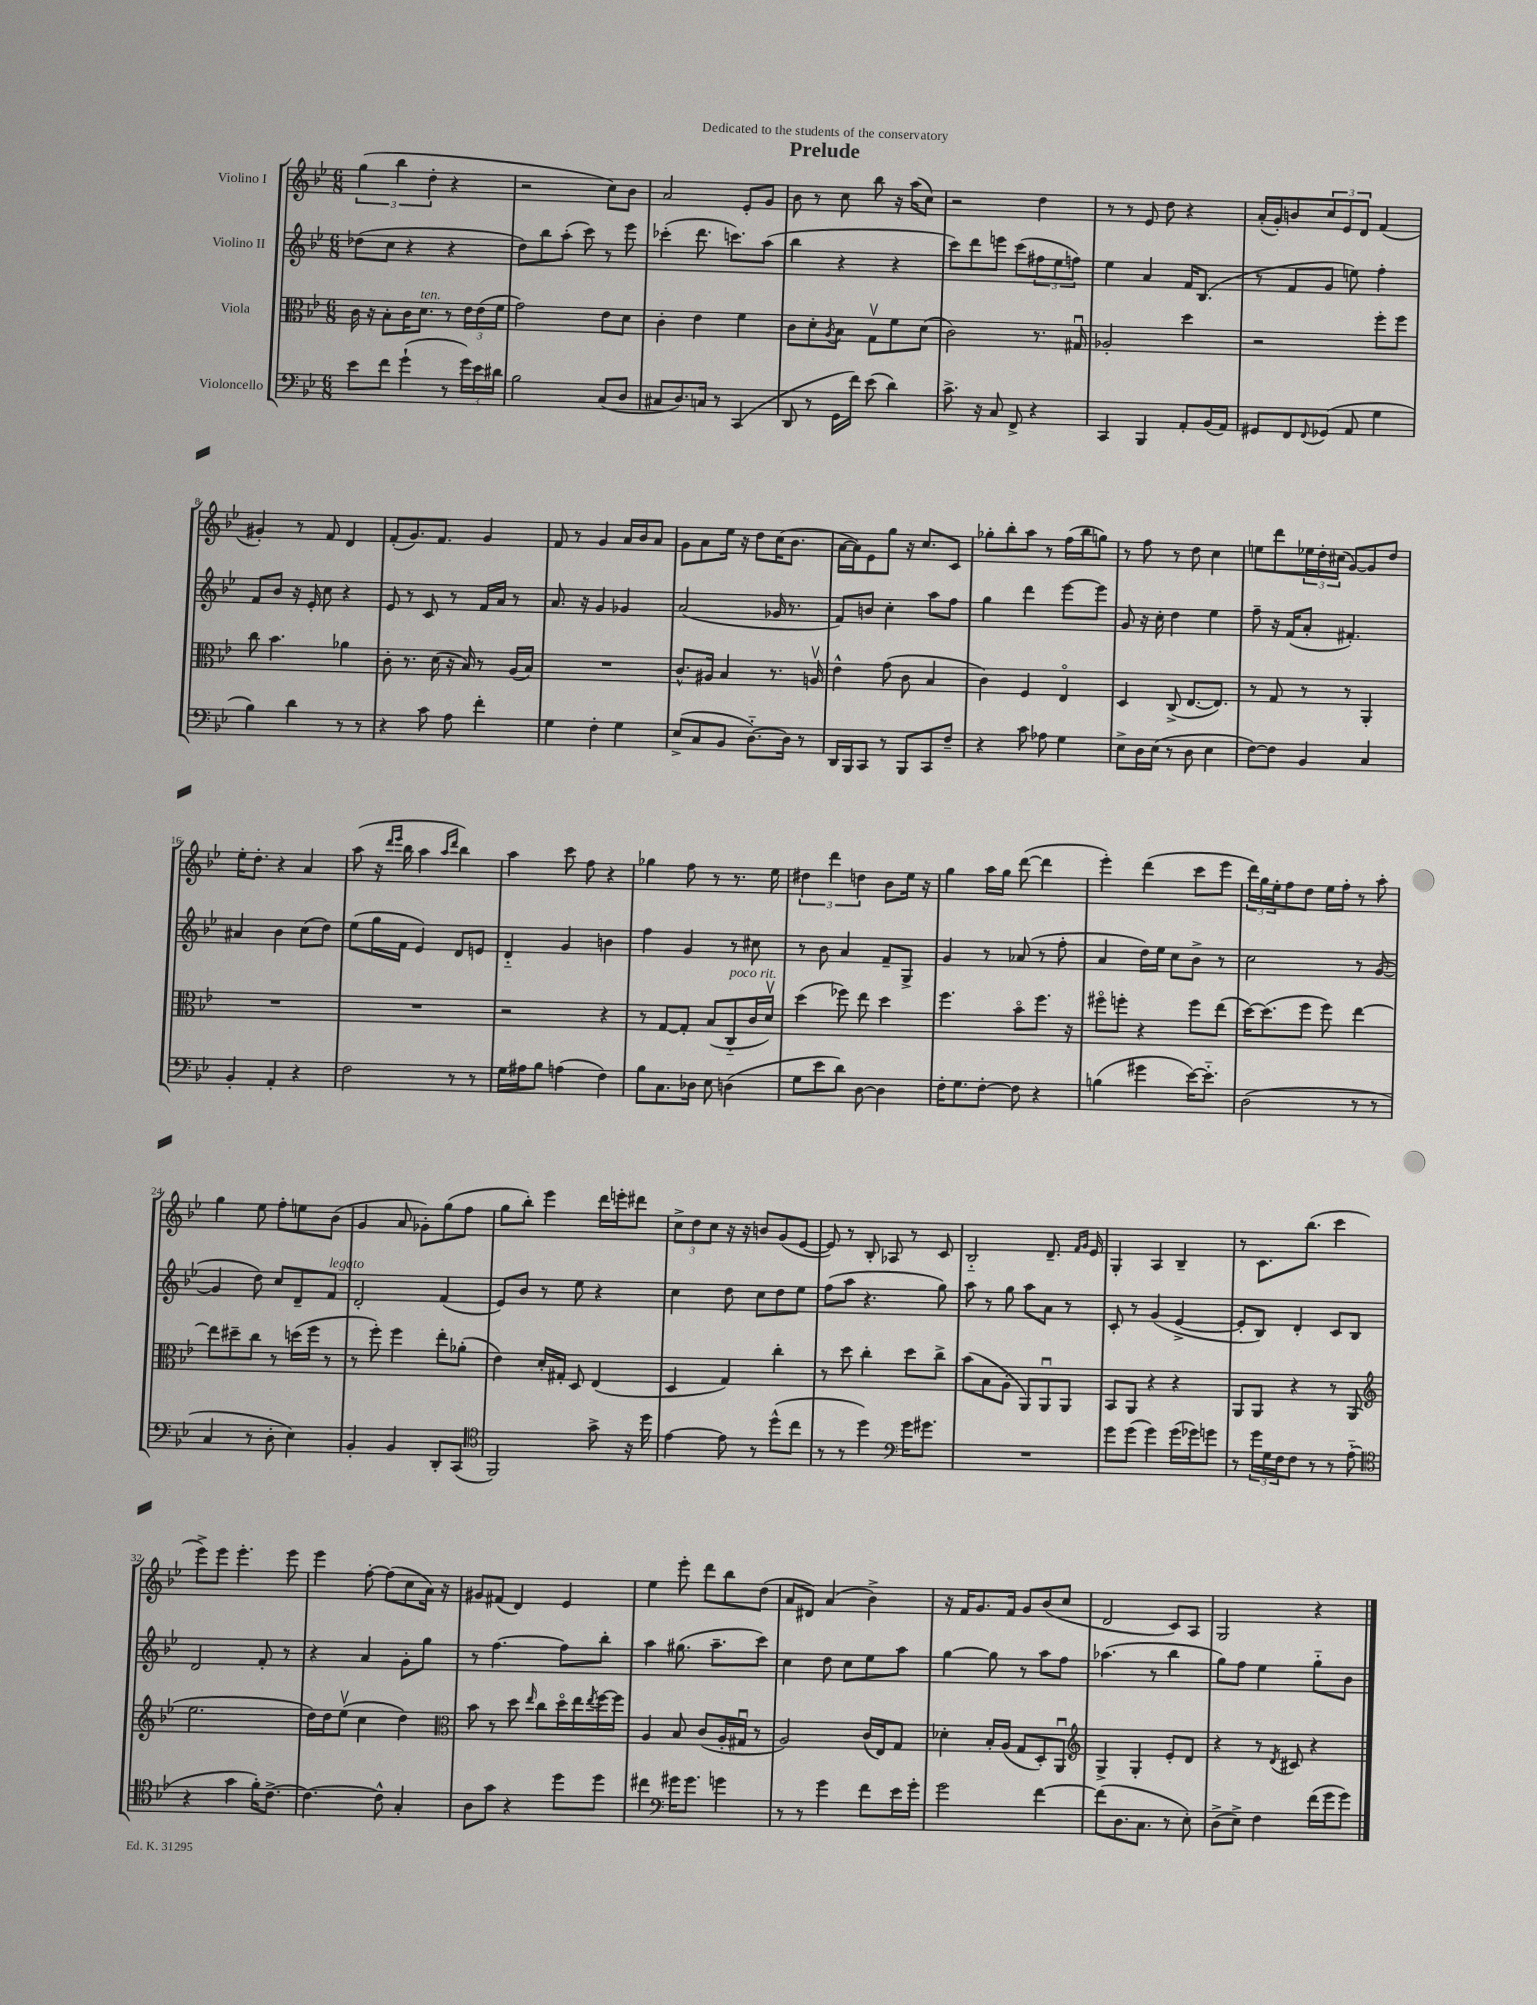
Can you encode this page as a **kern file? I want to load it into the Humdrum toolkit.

**kern	**kern	**kern	**kern
*part4	*part3	*part2	*part1
*staff4	*staff3	*staff2	*staff1
*I"Violoncello	*I"Viola	*I"Violino II	*I"Violino I
*clefF4	*clefC3	*clefG2	*clefG2
*k[b-e-]	*k[b-e-]	*k[b-e-]	*k[b-e-]
*M6/8	*M6/8	*M6/8	*M6/8
=1	=1	=1	=1
8e-\L	16c\	(8dd-X\L	(6gg\
.	16r	.	.
8f\J	8B-'\L	8cc\J	.
.	.	.	6bb-\
(4g`\	16c\K	4r	.
!	!LO:TX:a:i:t=ten.	!	!
.	8.d\J	.	.
.	.	.	6dd'\
8r	8r	4r	4r
24g\LL)	24e-\LL	.	.
24e-\	(24e-\	.	.
24d#X\JJ	24f\JJ	.	.
=2	=2	=2	=2
2B-\	2g\)	8dd\L)	2r
.	.	8bb-\	.
.	.	(8aa'\J	.
.	.	8ccc\)	.
(8C/L	8e-\L	8r	8cc\L)
8D/J	8d\J	8eee-\	8b-\J
=3	=3	=3	=3
8C#X/L	4c'\	(4ccc-X'\	2a/
8.D/)	.	.	.
.	4e-\	8.ddd\	.
16Cn/Jk	.	.	.
8r	.	.	.
.	.	8.cccn\L)	.
(4CC/	4f\	.	8e-'/L
.	.	(8aa\J	8g/J
=4	=4	=4	=4
8DD/	8c\L	4bb-\	8b-\
8r	8d'\	.	8r
.	8qA/	.	.
16GG\LL	8B-\J	4r	8cc\
16f\JJ)	.	.	.
(8e-\	8Gv\L	.	8bb-\
4d\)	8f\	4r	16r
.	.	.	(16aa\KL
.	(8d\J	.	8cc\J)
=5	=5	=5	=5
8.c^\	2c\)	8ccc\L)	2r
.	.	8ddd\	.
16r	.	.	.
8C/	.	8eeen\J	.
8FF^/	.	(8ccc\L	.
4r	8.r	12ff#X\	4dd\
.	.	12ee-\	.
.	.	12ffn\J)	.
.	16G#Xu/	.	.
=6	=6	=6	=6
4CC/	2A-X'/	4ee-\	8r
.	.	.	8r
4BBB-/	.	4a/	8e-/
.	.	.	8dd\
8AA'/L	4dd\	16f/KL	4r
.	.	(8.B-/J	.
(16BB-/L	.	.	.
16AA/JJ)	.	.	.
=7	=7	=7	=7
8GG#X/L	2r	8r	(16a'/LL
.	.	.	16g'/J)
8FF/	.	8f/L	8bn/
8qqFF/	.	.	.
(8GG-X/J	.	8g/J	12cc/
.	.	.	12e-/
8AA/	.	8een\)	.
.	.	.	12d/J
4G\	8ff'\L	4ff'\	(4f/
.	8ff\J	.	.
!!LO:LB:g=z
=8	=8	=8	=8
4B-\)	8cc\	8f/L	4g#X'/)
.	4.b-\	8b-/J	.
4d\	.	16r	8r
.	.	16e-'/	.
.	.	8cc\	8f/
8r	4a-X\	4r	4d/
8r	.	.	.
=9	=9	=9	=9
4r	8c'\	8e-/	(8f'/L
.	8.r	8r	8.g/)
8c\	.	8c/	.
.	(16d\	.	8.f/J
8A\	16r	8r	.
.	16B-/)	.	.
4f'\	8r	16f/LL	4g/
.	.	16a/JJ	.
.	(16A/LL	8r	.
.	16B-/JJ)	.	.
=10	=10	=10	=10
4G\	2.r	8.a/	8f/
.	.	.	8r
.	.	16r	.
4F'\	.	4g/	4g/
4G\	.	4g-X/	16a/LL
.	.	.	16b-/J
.	.	.	8a/J
=11	=11	=11	=11
(8E-^/L	8.c^^/L	(2a/	8g\L
8C/	.	.	8a\
.	16A#X/Jk	.	.
8BB-/J	4B-/	.	16ee-\Jk
.	.	.	16r
[8.D\L)	.	.	8dd\L
.	8.r	16g-X/	(16cc\K
16D\Jk]	.	8.r	8.b-\J
8r	.	.	.
.	16Anv/	.	.
=12	=12	=12	=12
16DD/LL	4e-^^\	8f/L)	[16a\LL
16BBB-/J	.	.	16a\J])
8CC/J	.	8bn/J	8e-\
8r	(8g\	4cc'\	8gg\J
8BBB-/L	8c\	.	16r
.	.	.	8.cc/L
8CC/	4B-/	8aa\L	.
8F~/J	.	8ff\J	8c/J
=13	=13	=13	=13
4r	4c\)	4gg\	8gg-X'\L
.	.	.	8bb-'\
8c\	4F/	4ddd\	8aa\J
8A-X\	.	.	8r
4G\	4E-/	[8eee-\L	(16ff\LL
.	.	.	16bb-\J
.	.	8eee-\J]	8ggn\J)
=14	=14	=14	=14
8E-^\L	4D/	8g/	8r
16D\L	.	16r	8ff\
(16E-\JJ	.	16cc'\	.
8r	(8C^/	4dd\	8r
8D\	[8.E-/L	.	8dd\
4E-\	.	4ee-\	4cc\
.	8.E-/J])	.	.
=15	=15	=15	=15
[8F\L)	8r	8ff~\	8een\L
8F\J]	8G/	16r	8ddd\
.	.	(16f/KL	.
4BB-/	8r	8a'/J	24ee-X\L
.	.	.	24dd'\
.	.	.	(24cc#X\JJ
.	8r	4.f#X'/)	[8g/L)
4C/	4AA'/	.	8g/]
.	.	.	8dd/J
!!LO:LB:g=z
=16	=16	=16	=16
4BB-'/	2.r	4a#X/	16ee-'\KL
.	.	.	8.dd'\J
4AA'/	.	4b-\	4r
4r	.	(8cc\L	4a/
.	.	8dd\J)	.
=17	=17	=17	=17
2F\	2.r	(8ee-\L	(8aa\
.	.	16gg\L	16r
.	.	.	16qqddd/LL
.	.	.	16qqeee-/JJ
.	.	16f\JJ	16bb-\
.	.	4e-/)	4aa\
.	.	.	16qqaa/LL
.	.	.	16qqddd/JJ
8r	.	8d/L	4bb-\)
8r	.	8en/J	.
=18	=18	=18	=18
16G\LL	2r	4d/	4aa\
16A#X\J	.	.	.
8B-\J	.	.	.
(4An\	.	4g/	8ccc\
.	.	.	8ff\
4F\)	4r	4bn\	4r
=19	=19	=19	=19
8B-\L	8r	4ff\	4gg-X\
8.C\	[8G/L	.	.
.	8G'/J]	4g/	8ff\
16D-X\Jk	.	.	.
8E-\	(8B-/L	.	8r
!	!LO:TX:a:i:t=poco rit.	!	!
(4Dn\	8C/	8r	8.r
.	16c/L	8cc#X\	.
.	16dv/JJ)	.	16ee-\
=20	=20	=20	=20
8G\L	(4dd\	8r	6dd#X\
8e-\	.	8b-\	.
.	.	.	6ddd\
8d\J)	8ff-X\)	4a/	.
.	.	.	6ddn\
[8D\	8ee-\	.	.
4D\]	4dd\	8f~/L	8b-\L
.	.	8G^/J	16ee-\Jk
.	.	.	16r
=21	=21	=21	=21
16F'\KL	4.ff\	4g/	4gg\
8.G\	.	.	.
[8F'\J	.	8r	16aa\LL
.	.	.	16gg\JJ
8F\]	8b-\L	(8a-X/	([8ddd\
4r	8.ff\J	8r	4ddd\]
.	.	8ff'\	.
.	16r	.	.
=22	=22	=22	=22
(4Bn\	8ff#X\L	4a/	4eee-'\)
.	8ffn'\J	.	.
4g#X\	4r	16dd\LL)	(4ddd\
.	.	16ee-\JJ	.
.	.	8cc\L	.
[16e-\KL)	8ff\L	8b-^\J	8ccc\L
8.e-\J]	.	.	.
.	(8ee-\J	8r	8eee-\J
=23	=23	=23	=23
(2D\	[16dd\KL)	2cc\	24ddd\LL)
.	.	.	24gg\
.	(8.dd\]	.	.
.	.	.	24ee-'\J
.	.	.	8ff\
.	8ff\J	.	8dd\J
.	8ff\)	.	16ee-\LL
.	.	.	16ff'\JJ
8r	[4ee-\	8r	8r
8r	.	([8g/	8aa'\
!!LO:LB:g=z
=24	=24	=24	=24
4C/	8ee-\L]	4g/]	4gg\
.	8dd#X~\	.	.
8r	8cc\J	8dd\)	8ee-\
8D'\	8r	8cc/L	8ff'\L
4E-\)	(16ddn\LL	8d~/	8een\
.	16ff\JJ	.	.
!	!	!LO:TX:a:i:t=legato	!
.	8r	8f/J	(8b-\J
=25	=25	=25	=25
4BB-'/	8r	2d'/	4g/
.	8ff'\)	.	.
4BB-/	4ff\	.	8a/
.	.	.	8g-X'\L)
8DD'/L	8ee-'\L	(4f/	(8gg\
(8CC/J	(8a-X'\J	.	8ff\J
=26	=26	=26	=26
*clefC4	*	*	*
2FF/)	4e-\)	8e-/L)	8gg\L
.	.	8b-/J	8bb-'\J)
.	16d'/LL	8r	4eee-\
.	16G#X'/JJ	.	.
.	8D/	8ee-\	.
8g^\	(4E-/	4r	16ddd\LL
.	.	.	16eeen'\J
16r	.	.	8ddd#X\J
16dd\	.	.	.
=27	=27	=27	=27
[4e-\	4D/	4cc\	12cc^\L
.	.	.	12dd\
.	.	.	12cc\J
8e-\]	4G/)	8dd\	16r
.	.	.	16r
8r	.	8cc\L	8bn/L
(8dd^^\L	4cc'\	8dd\	(8g/
8cc\J	.	8ee-\J	[8e-/J
=28	=28	=28	=28
8r	8r	(8ff\L	8e-/])
8r	8dd\	8aa\J	8r
4dd\)	4cc'\	4.r	8B-'/
.	.	.	8A-X/
*clefF4	*	*	*
16g\KL	8dd\L	.	8r
8.g#X\J	.	.	.
.	8cc^\J	8gg\)	8c/
=29	=29	=29	=29
2.r	(8b-\L	8aa\	2B-/
.	8B-\	8r	.
.	8A'\J	8gg\	.
.	8AA/L)	8aa\L	.
.	8AAu/	8a\J	8.d~/
.	8AA/J	8r	.
.	.	.	16qqf/LL
.	.	.	16qqg/JJ
.	.	.	16e-/
=30	=30	=30	=30
8g\L	8BB-/L	8c'/	4G'/
(8g\J	8AA/J	8r	.
4g\)	4r	(4g/	4A/
(16g\LL	4r	[4e-^/	4B-~/
16g-X\J)	.	.	.
8gn\J	.	.	.
=31	=31	=31	=31
8r	8AA/L	8e-'/L]	8r
24g\LL	8AA/J	8B-/J)	8.c\L
24G\	.	.	.
24F\J	.	.	.
8F\J	4r	4d'/	.
.	.	.	(8.bb-\J
8r	.	.	.
8r	8r	8c/L	4ccc\
(8A\	(8AA/	8B-/J	.
!!LO:LB:g=z
=32	=32	=32	=32
*clefC4	*clefG2	*	*
4r	2.ee-\	2d/	8eee-^\L)
.	.	.	8eee-\J
4g\	.	.	4.eee-'\
16f'\KL)	.	8f'/	.
[8.c^\J	.	.	.
.	.	8r	8eee-\
=33	=33	=33	=33
4.c\_	16dd\LL)	4r	4eee-\
.	16dd\J	.	.
.	(8ee-v\J	.	.
.	4cc\	4a/	[8ff'\
8c^^\]	.	.	(8ff\L]
4G'/	4dd\)	8g'\L	8cc\
.	.	8gg\J	16a\Jk)
.	.	.	16r
=34	=34	=34	=34
*	*clefC3	*	*
8A\L	8b-\	8r	8g#X/L
8g\J	8r	[4.ff\	(8f#X/J
4r	8dd\	.	4d/)
.	16qqee-/	.	.
.	8cc\L	.	.
8dd\L	16dd\L	8ff\L]	4e-/
.	16ee-\	.	.
.	8qee-/	.	.
8dd\J	[16ff\	8bb-'\J	.
.	16ff\JJ]	.	.
=35	=35	=35	=35
4cc#X\	4A/	4aa\	4ee-\
*clefF4	*	*	*
16g#X\KL	8B-/	(8.gg#X\	8eee-'\
8.g#\J	.	.	.
.	(8c/L	.	8ddd\L
.	.	8.aa~\L	.
4gn\	16A'/L	.	8bb-\
.	16G#Xu/JJ	.	.
.	8r	8ccc\J)	(8dd\J
=36	=36	=36	=36
8r	2A/)	4cc\	8a/L
8r	.	.	8d#X/J)
4g\	.	8dd\	(4a/
.	.	8cc\L	.
8f\L	(16c/LL	8ee-\	4b-^\)
.	16E-/J)	.	.
16e-\L	8G/J	8aa\J	.
16g'\JJ	.	.	.
=37	=37	=37	=37
2g\	4d-X'\	[4gg\	16r
.	.	.	16f/KL
.	.	.	8.g/
.	16B-'/LL	8gg\]	.
.	(16A/JJ	.	16f/Jk
.	8G/L	8r	8g/L
[4f\	8D'/)	8aa\L	(8b-/
.	8AAu/J	8ff\J	8cc/J
=38	=38	=38	=38
*	*clefG2	*	*
(8f\L]	4G^/	(4.aa-X\	2d/
8.D\	.	.	.
.	4G'/	.	.
8.C\J	.	.	.
.	.	8r	.
8r	8e-'/L	4bb-\	8c/L)
8E-'\)	8d/J	.	8A/J
=39	=39	=39	=39
(8D^\L	4r	8gg\L)	2G/
8E-^\J)	.	8ff\J	.
4F\	8r	4ee-\	.
.	8qd/	.	.
.	8c#X/	.	.
(16f\LL	4r	8gg\L	4r
16g\J	.	.	.
8g\J)	.	8b-\J	.
==	==	==	==
*-	*-	*-	*-
